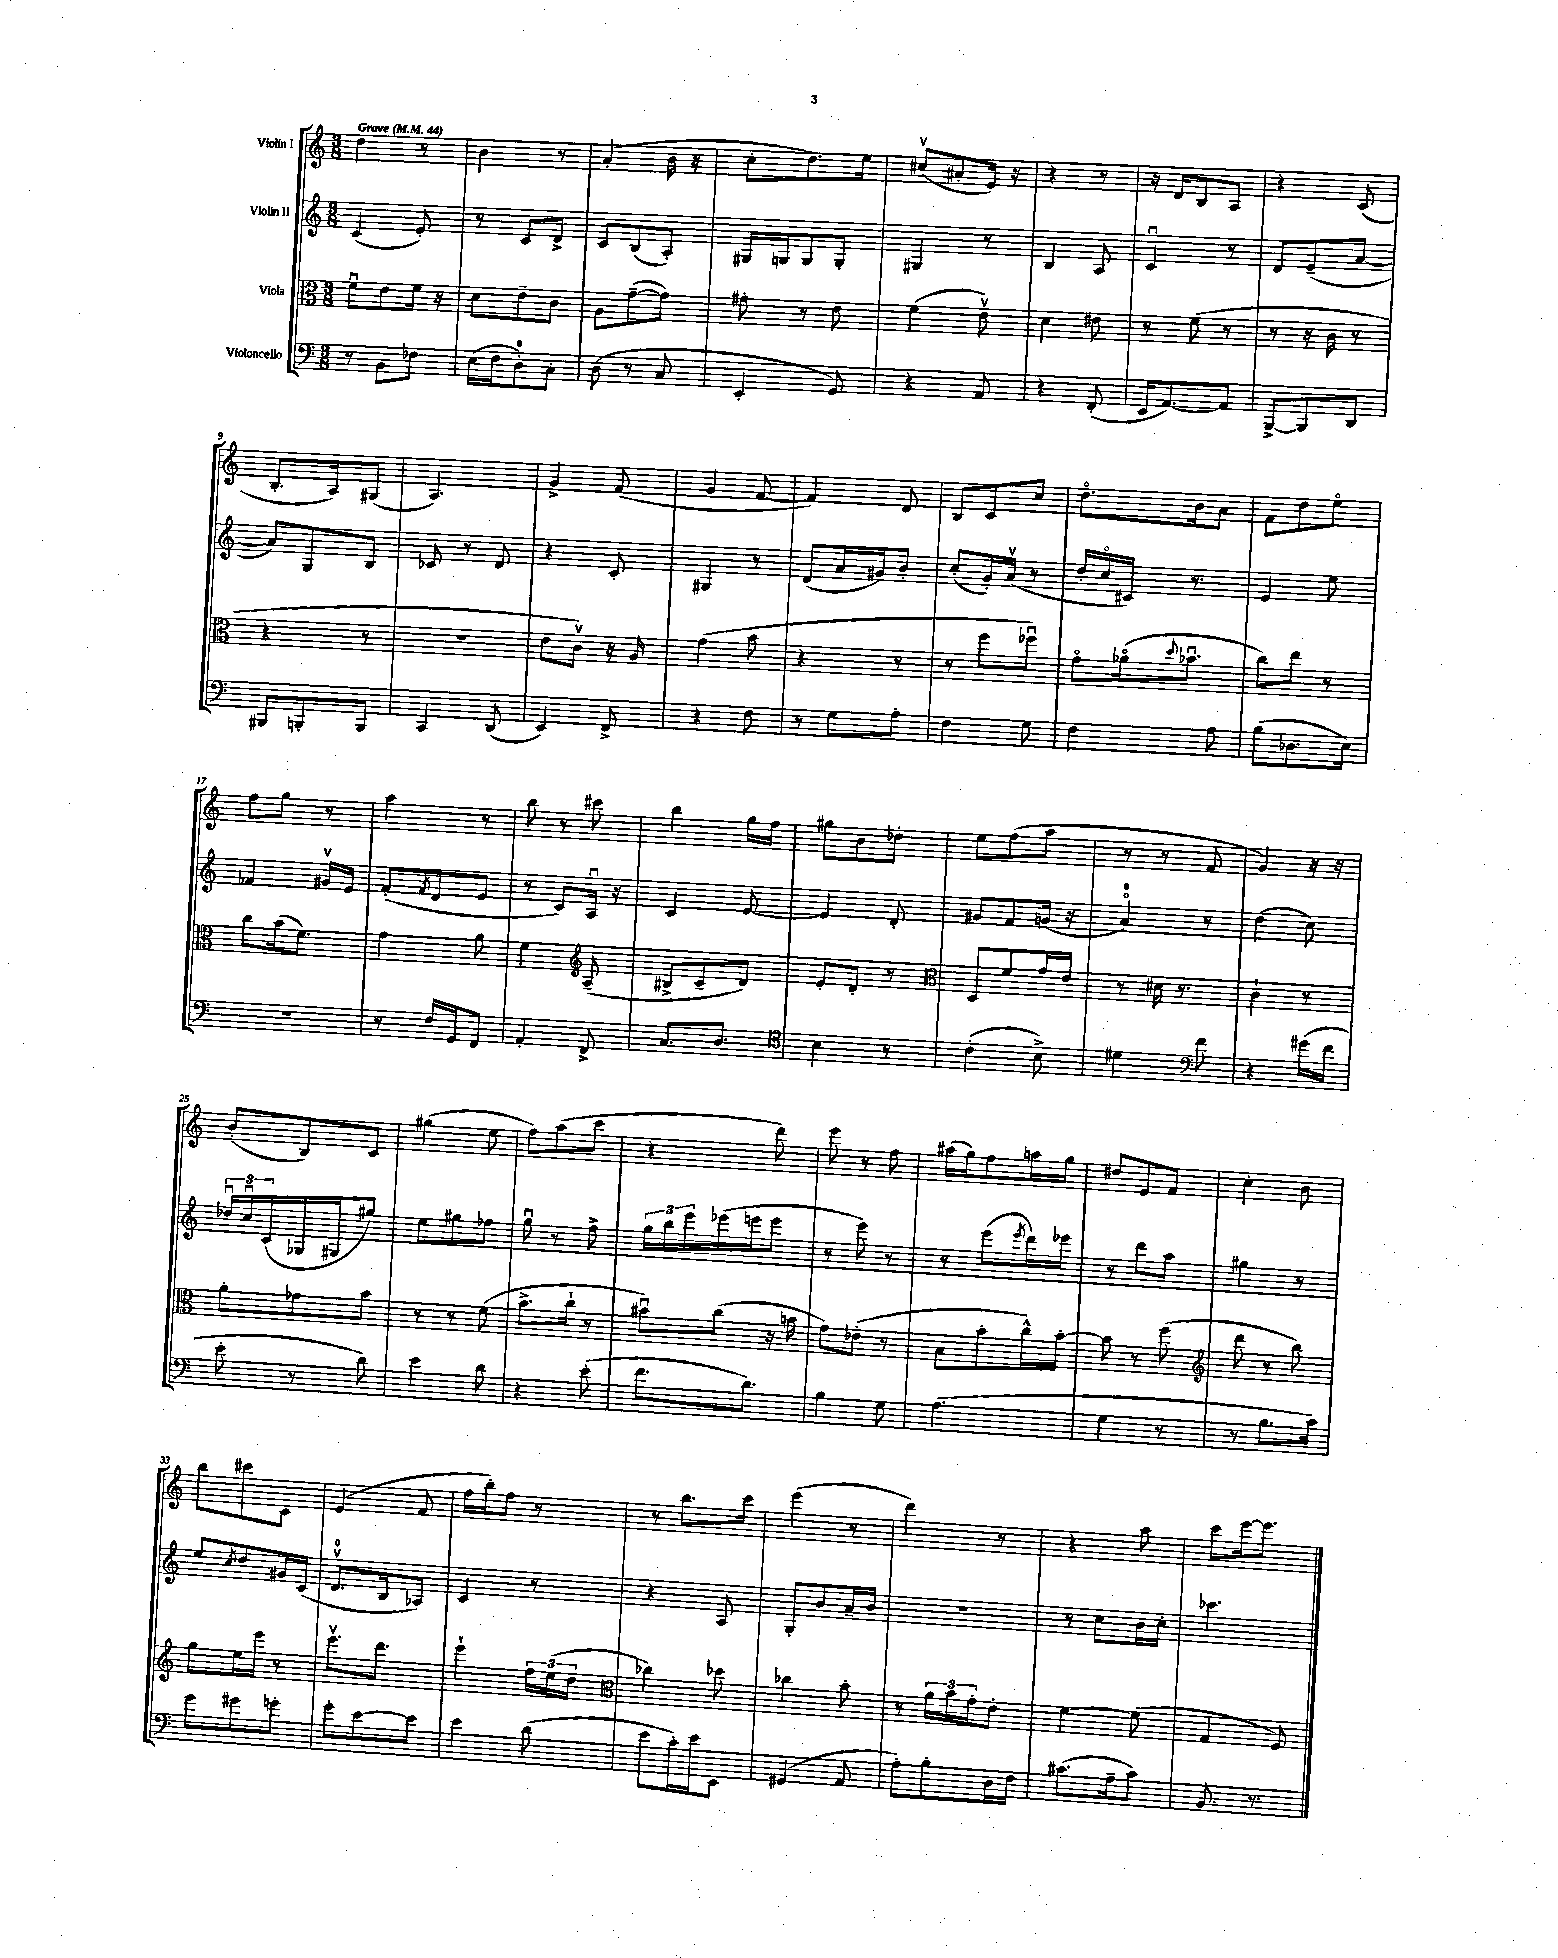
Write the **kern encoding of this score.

**kern	**kern	**kern	**kern
*part4	*part3	*part2	*part1
*staff4	*staff3	*staff2	*staff1
*I"Violoncello	*I"Viola	*I"Violin II	*I"Violin I
*clefF4	*clefC3	*clefG2	*clefG2
*k[]	*k[]	*k[]	*k[]
*M3/8	*M3/8	*M3/8	*M3/8
*MM44	*MM44	*MM44	*MM44
=1	=1	=1	=1
!	!	!	!LO:TX:a:B:t=Grave
8r	8fu\L	(4c/	4dd\
8BB\L	8e\	.	.
8F-X\J	16f\Jk	8e'/)	8r
.	16r	.	.
=2	=2	=2	=2
(16E\LL	8d\L	8r	4b\
16F\J	.	.	.
8D'\)	8e~\	8c/L	.
8C'\J	8c\J	8d^/J	8r
=3	=3	=3	=3
(8D\	8A\L	8c/L	(4a'/
8r	([8g~\	(8B/	.
8C/	8g\J])	8A'/J)	16b\
.	.	.	16r
=4	=4	=4	=4
4EE'/	8g#X'\	16G#X/LL	8cc'\L
.	.	16Gn/J	.
.	8r	8G/	8.dd\)
8GG/)	8e\	8G'/J	.
.	.	.	16ee\Jk
=5	=5	=5	=5
4r	(4f\	4G#X/	(8cc#Xv/L
.	.	.	8a#X'/
8AA/	8ev\)	8r	16e/Jk)
.	.	.	16r
=6	=6	=6	=6
4r	4d\	4B/	4r
(8FF'/	8e#X\	8A/	8r
=7	=7	=7	=7
16EE/KL	8r	4cu/	16r
[8.AA/)	.	.	16d/KL
.	(8f\	.	8B/
8AA/J]	8r	8r	8A/J
=8	=8	=8	=8
[8BBB^/L	8r	8d/L	4r
8BBB/]	16r	(8e~/	.
.	16c\	.	.
8DD/J	8r	[8a/J	(8c/
!!LO:LB:g=z
=9	=9	=9	=9
8BBB#X/L	4r	8a/L])	8.B'/L
8BBBn'/	.	8G/	.
.	.	.	16A/k)
8BBB/J	8r	8B/J	(8G#X/J
=10	=10	=10	=10
4CC/	4.r	8c-X/	4.A/)
.	.	8r	.
(8DD/	.	8d/	.
=11	=11	=11	=11
4EE/)	8e\L	4r	4g^/
.	8cv\J)	.	.
8FF^/	16r	8c'/	(8f/
.	16A/	.	.
=12	=12	=12	=12
4r	(4g\	4G#X/	4g/
8F\	8b\	8r	[8f/
=13	=13	=13	=13
8r	4r	(8d/L	4f/])
8G\L	.	16a/L	.
.	.	16g#X/J)	.
8A'\J	8r	8b'/J	8d/
=14	=14	=14	=14
4F\	8r	(8cc'/L	8B/L
.	8ff\L	16g'/L)	8c/
.	.	(16av/JJ	.
8G\	8ff-Xu\J)	8r	8cc/J
=15	=15	=15	=15
4F\	8g\L	16dd'/LL	8.dd\L
.	.	16cc/	.
.	(16a-X\k	16c#X/JJ)	.
.	8qqdd/	.	.
.	8.b-Xu\J	8.r	16b\k
8A\	.	.	8a\J
=16	=16	=16	=16
(8B\L	8cc\L)	4e/	8f\L
8.D-X\	8ee\J	.	8dd\
.	8r	8ee\	8ee\J
16E\Jk)	.	.	.
!!LO:LB:g=z
=17	=17	=17	=17
4.r	8cc\L	4f-X/	8ff\L
.	(16b\k	.	8gg\J
.	8.f\J)	.	.
.	.	16g#Xv/LL	8r
.	.	16e/JJ	.
=18	=18	=18	=18
8r	4g\	(8f'/L	4aa\
.	.	8qf/	.
16F/LL	.	8d/	.
16GG/J	.	.	.
8FF/J	8a\	8e/J	8r
=19	=19	=19	=19
4AA'/	4f\	8r	8bb\
.	.	8c/L)	8r
*	*clefG2	*	*
8FF^/	(8A~/	16Au/Jk	8ccc#X\
.	.	16r	.
=20	=20	=20	=20
8.C/L	8B#X^/L	4c/	4bb\
.	8c~/	.	.
8.D/J	.	.	.
.	8d/J)	[8e/	16gg\LL
.	.	.	16ff\JJ
=21	=21	=21	=21
*clefC4	*	*	*
4B\	8e'/L	4e/]	8gg#X\L
.	8d'/J	.	8b\
8r	8r	8d'/	8dd-X'\J
=22	=22	=22	=22
*	*clefC3	*	*
(4c'\	8D/L	8g#X/L	8ee\L
.	8f/	8f/	(8ff\
8B^\)	16g/L	(16gn/Jk	8aa\J
.	16e/JJ	16r	.
=23	=23	=23	=23
4d#X\	8r	4a/)	8r
.	16d#X\	.	8r
.	8.r	.	.
*clefF4	*	*	*
8f\	.	8r	8f/
=24	=24	=24	=24
4r	4c`\	(4dd\	4g/)
(16g#X\LL	8r	8cc\)	16r
16f\JJ	.	.	16r
!!LO:LB:g=z
=25	=25	=25	=25
8e'\	8a'\L	24dd-Xu/LL	(8b'/L
.	.	24ccu/	.
.	.	(24c/	.
8r	8g-X\	16G-X/	8B/)
.	.	16G#X/J	.
8d\)	8b\J	8gg#X/J)	8c/J
=26	=26	=26	=26
4e\	8r	8ee\L	(4gg#X\
.	8r	8gg#X\	.
8d\	(8f\	8ff-X\J	8ee\
=27	=27	=27	=27
4r	8.b^\L	8ggu\	8ff\L)
.	.	8r	(8aa\
.	16cc`\Jk	.	.
(8e'\	8r	8ff^\	8ccc\J
=28	=28	=28	=28
8.f\L	8b#Xu\L)	24gg\LL	4r
.	.	24bb\	.
.	.	24eee\	.
.	(8cc\J	(16eee-X\	.
8.d\J)	.	16eeen\J	.
.	16r	8eee\J	8ddd\)
.	16bn\	.	.
=29	=29	=29	=29
4B\	8g\L)	8r	8eee\
.	(8e-X'\J	8eee\)	8r
8G\	8r	8r	8ff\
=30	=30	=30	=30
(4.A\	8B\L	8r	(16aa#X\LL
.	.	.	16gg\J)
.	8b'\	(8eee\L	8ff\
.	.	8qeee/	.
.	16cc^^\L)	16ddd\L)	16aan\L
.	[16b'\JJ	16eee-X\JJ	16gg\JJ
=31	=31	=31	=31
4G\	8b\]	8r	8dd#X/L
.	8r	8ddd\L	8e/
8r	(8ff\	8aa\J	8f/J
=32	=32	=32	=32
*	*clefG2	*	*
8r	8ddd\	4gg#X\	4cc'\
8.B\L	8r	.	.
.	8bb\)	8r	8b\
16c\Jk)	.	.	.
!!LO:LB:g=z
=33	=33	=33	=33
8g\L	8gg\L	8ee/L	8bb\L
.	.	8qcc/	.
8g#X\	16ee\L	8dd/	8ccc#X\
.	16eee\JJ	.	.
8gn'\J	8r	16g#X/L	8c\J
.	.	(16c/JJ	.
=34	=34	=34	=34
8g'\L	8.eeev\L	8.dv/L	(4e/
[8e\	.	.	.
.	8.ddd\J	16B/k	.
8e\J]	.	8A-X/J)	8f/
=35	=35	=35	=35
4e\	4eee`\	4c/	16ff\LL
.	.	.	16bb'\J)
.	.	.	8ff\J
(8d\	24ff\LL	8r	8r
.	(24ee\	.	.
.	24dd\JJ	.	.
=36	=36	=36	=36
*	*clefC3	*	*
8e\L	4cc-X\)	4r	8r
16c'\L)	.	.	8.bb\L
16e\J	.	.	.
8EE\J	8dd-X\	8A/	.
.	.	.	16ccc\Jk
=37	=37	=37	=37
(4GG#X/	4cc-X\	8G'/L	(4eee\
.	.	8b/	.
8AA/	8b'\	16a~/L	8r
.	.	16b/JJ	.
=38	=38	=38	=38
8A'\L)	8r	4.r	4ddd\)
8B'\	24a\LL	.	.
.	24b\	.	.
.	24g'\J	.	.
16D\L	8e'\J	.	8r
16F\JJ	.	.	.
=39	=39	=39	=39
(8.c#X\L	[4f\	8r	4r
.	.	8cc\L	.
16A~\k	.	.	.
8c#\J)	(8f\]	16b\L	8aa\
.	.	16cc'\JJ	.
=40	=40	=40	=40
8.BB/	4G/	4.ccc-X\	8ccc\L
.	.	.	[16eee\k
8.r	.	.	8.eee\J]
.	8F/)	.	.
==	==	==	==
*-	*-	*-	*-
